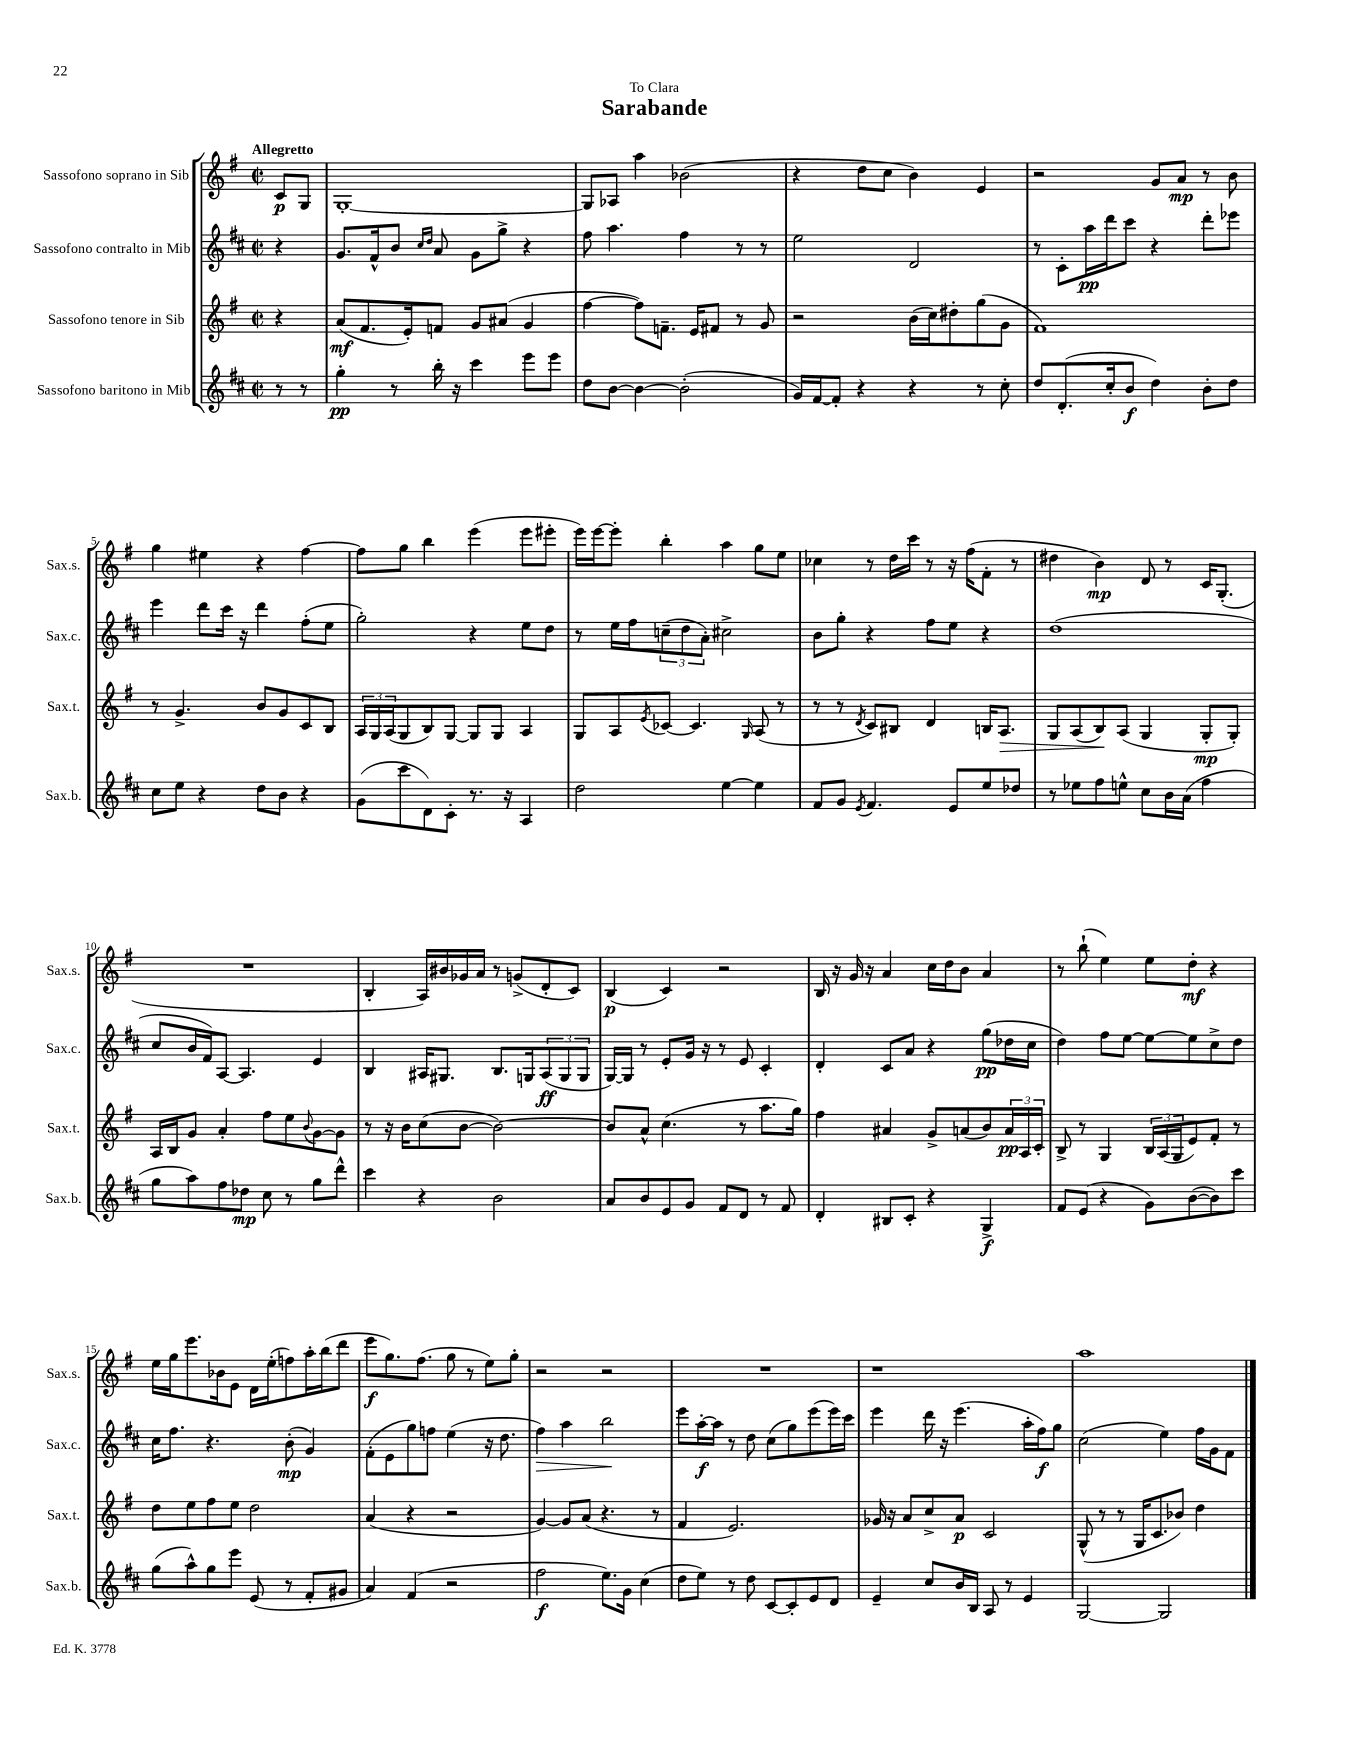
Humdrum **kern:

**kern	**dynam	**kern	**dynam	**kern	**dynam	**kern	**dynam
*part4	*part4	*part3	*part3	*part2	*part2	*part1	*part1
*staff4	*staff4	*staff3	*staff3	*staff2	*staff2	*staff1	*staff1
*I"Sassofono baritono in Mib	*	*I"Sassofono tenore in Sib	*	*I"Sassofono contralto in Mib	*	*I"Sassofono soprano in Sib	*
*I'Sax.b.	*	*I'Sax.t.	*	*I'Sax.c.	*	*I'Sax.s.	*
*clefG2	*	*clefG2	*	*clefG2	*	*clefG2	*
*k[f#c#]	*	*k[f#]	*	*k[f#c#]	*	*k[f#]	*
*M2/2	*	*M2/2	*	*M2/2	*	*M2/2	*
*met(c|)	*	*met(c|)	*	*met(c|)	*	*met(c|)	*
=	=	=	=	=	=	=	=
!	!	!	!	!	!	!LO:TX:a:B:t=Allegretto	!
8r	.	4r	.	4r	.	8c/L	p
8r	.	.	.	.	.	8G/J	.
=1	=1	=1	=1	=1	=1	=1	=1
4gg'\	pp	(8a/L	mf	8.g/L	.	[1G'	.
.	.	8.f#/	.	.	.	.	.
.	.	.	.	16f#^^/k	.	.	.
8r	.	.	.	8b/J	.	.	.
.	.	16e'/k)	.	.	.	.	.
.	.	.	.	16qqcc#/LL	.	.	.
.	.	.	.	16qqdd/JJ	.	.	.
16bb'\	.	8fn/J	.	8a/	.	.	.
16r	.	.	.	.	.	.	.
4ccc#\	.	8g/L	.	8g\L	.	.	.
.	.	(8a#X/J	.	8gg^\J	.	.	.
8eee\L	.	4g/	.	4r	.	.	.
8eee\J	.	.	.	.	.	.	.
=2	=2	=2	=2	=2	=2	=2	=2
8dd\L	.	[4ff#\	.	8ff#\	.	8G/L]	.
[8b\J	.	.	.	4.aa\	.	8A-X/J	.
4b\_	.	8ff#\L])	.	.	.	4aa\	.
.	.	8.fn~\J	.	.	.	.	.
(2b'\]	.	.	.	4ff#\	.	(2b-X\	.
.	.	16e/KL	.	.	.	.	.
.	.	8f#X/J	.	.	.	.	.
.	.	8r	.	8r	.	.	.
.	.	8g/	.	8r	.	.	.
=3	=3	=3	=3	=3	=3	=3	=3
16g/LL)	.	2r	.	2ee\	.	4r	.
[16f#/J	.	.	.	.	.	.	.
8f#'/J]	.	.	.	.	.	.	.
4r	.	.	.	.	.	8dd\L	.
.	.	.	.	.	.	8cc\J	.
4r	.	(16b\LL	.	2d/	.	4b\)	.
.	.	16cc\J)	.	.	.	.	.
.	.	8dd#X'\	.	.	.	.	.
8r	.	(8gg\	.	.	.	4e/	.
8cc#'\	.	8g\J	.	.	.	.	.
=4	=4	=4	=4	=4	=4	=4	=4
8dd/L	.	1f#)	.	8r	.	2r	.
(8.d'/	.	.	.	8c#'\L	.	.	.
.	.	.	.	16aa\L	pp	.	.
16cc#'/k	.	.	.	16ddd\J	.	.	.
8b/J	f	.	.	8ccc#\J	.	.	.
4dd\)	.	.	.	4r	.	8g/L	.
.	.	.	.	.	.	8a/J	mp
8b'\L	.	.	.	8ddd'\L	.	8r	.
8dd\J	.	.	.	8eee-X\J	.	8b\	.
!!LO:LB:g=z
=5	=5	=5	=5	=5	=5	=5	=5
8cc#\L	.	8r	.	4eee\	.	4gg\	.
8ee\J	.	4.g^/	.	.	.	.	.
4r	.	.	.	8ddd\L	.	4ee#X\	.
.	.	.	.	16ccc#\Jk	.	.	.
.	.	.	.	16r	.	.	.
8dd\L	.	8b/L	.	4ddd\	.	4r	.
8b\J	.	8g/	.	.	.	.	.
4r	.	8c/	.	(8ff#'\L	.	[4ff#\	.
.	.	8B/J	.	8ee\J	.	.	.
=6	=6	=6	=6	=6	=6	=6	=6
(8g\L	.	24A/LL	.	2gg'\)	.	8ff#\L]	.
.	.	24G/	.	.	.	.	.
.	.	(24A/J	.	.	.	.	.
8ccc#\	.	8G/	.	.	.	8gg\J	.
8d\)	.	8B/)	.	.	.	4bb\	.
8c#'\J	.	[8G/J	.	.	.	.	.
8.r	.	8G/L]	.	4r	.	(4eee\	.
.	.	8G/J	.	.	.	.	.
16r	.	.	.	.	.	.	.
4A/	.	4A/	.	8ee\L	.	8eee\L	.
.	.	.	.	8dd\J	.	8eee#X'\J	.
=7	=7	=7	=7	=7	=7	=7	=7
2dd\	.	8G/L	.	8r	.	16eee\LL)	.
.	.	.	.	.	.	[16eee\J	.
.	.	8A/	.	16ee\LL	.	8eee'\J]	.
.	.	.	.	16ff#\J	.	.	.
.	.	8qe/	.	.	.	.	.
.	.	[8c-X/J	.	(12ccn~\	.	4bb'\	.
.	.	.	.	12dd\	.	.	.
.	.	4.c-/]	.	.	.	.	.
.	.	.	.	12a'\J)	.	.	.
[4ee\	.	.	.	2cc#X^\	.	4aa\	.
.	.	16qqG/	.	.	.	.	.
4ee\]	.	(8A/	.	.	.	8gg\L	.
.	.	8r	.	.	.	8ee\J	.
=8	=8	=8	=8	=8	=8	=8	=8
8f#/L	.	8r	.	8b\L	.	4cc-X\	.
8g/J	.	8r	.	8gg'\J	.	.	.
8qe/	.	8qd/	.	.	.	.	.
4.f#/	.	8c/L)	.	4r	.	8r	.
.	.	8B#X/J	.	.	.	16dd\LL	.
.	.	.	.	.	.	16ccc\JJ	.
.	.	4d/	.	8ff#\L	.	8r	.
8e/L	.	.	.	8ee\J	.	16r	.
.	.	.	.	.	.	(16ff#\KL	.
8ee/	.	16Bn/KL	.	4r	.	8f#'\J	.
!	!	!	!LO:HP:b	!	!	!	!
.	.	8.A/J	>	.	.	.	.
8dd-X/J	.	.	.	.	.	8r	.
=9	=9	=9	=9	=9	=9	=9	=9
8r	.	8G/L	.	(1dd	.	4dd#X\	.
8ee-X\L	.	(8A/	.	.	.	.	.
8ff#\	.	8B/)	.	.	.	4b\)	mp
8een^^\J	.	(8A/J	]	.	.	.	.
8cc#\L	.	4G/	.	.	.	8d/	.
16b\L	.	.	.	.	.	8r	.
(16a\JJ	.	.	.	.	.	.	.
4ff#\	.	8G'/L	mp	.	.	16c/KL	.
.	.	.	.	.	.	(8.G'/J	.
.	.	8G'/J)	.	.	.	.	.
!!LO:LB:g=z
=10	=10	=10	=10	=10	=10	=10	=10
8gg\L	.	16A/LL	.	8cc#/L	.	1r	.
.	.	16B/J	.	.	.	.	.
8aa\)	.	8g/J	.	16b/L	.	.	.
.	.	.	.	16f#/J)	.	.	.
8ff#\	.	4a'/	.	[8A/J	.	.	.
8dd-X\J	mp	.	.	4.A/]	.	.	.
8cc#\	.	8ff#\L	.	.	.	.	.
8r	.	8ee\	.	.	.	.	.
.	.	8qqb/	.	.	.	.	.
8gg\L	.	[8g\	.	4e/	.	.	.
8ddd^^\J	.	8g\J]	.	.	.	.	.
=11	=11	=11	=11	=11	=11	=11	=11
4ccc#\	.	8r	.	4B/	.	4B'/	.
.	.	16r	.	.	.	.	.
.	.	16b\KL	.	.	.	.	.
4r	.	(8cc\	.	16A#X/KL	.	16A/LL)	.
.	.	.	.	8.G#X/J	.	16b#X/	.
.	.	[8b\J	.	.	.	16g-X/	.
.	.	.	.	.	.	16a/JJ	.
2b\	.	2b\_)	.	8.B/L	.	8r	.
.	.	.	.	.	.	(8gn^/L	.
.	.	.	.	16Gn/k	.	.	.
.	.	.	.	(12A#/	ff	8d'/	.
.	.	.	.	12G/	.	.	.
.	.	.	.	.	.	8c/J)	.
.	.	.	.	12G/J	.	.	.
=12	=12	=12	=12	=12	=12	=12	=12
8a/L	.	8b/L]	.	[16G/LL)	.	(4B/	p
.	.	.	.	16G/JJ]	.	.	.
8b/	.	8a^^/J	.	8r	.	.	.
8e/	.	(4.cc\	.	8e'/L	.	4c/)	.
8g/J	.	.	.	16g/Jk	.	.	.
.	.	.	.	16r	.	.	.
8f#/L	.	.	.	8r	.	2r	.
8d/J	.	8r	.	8e/	.	.	.
8r	.	8.aa\L	.	4c#'/	.	.	.
8f#/	.	.	.	.	.	.	.
.	.	16gg\Jk)	.	.	.	.	.
=13	=13	=13	=13	=13	=13	=13	=13
4d'/	.	4ff#\	.	4d'/	.	16B/	.
.	.	.	.	.	.	16r	.
.	.	.	.	.	.	16g/	.
.	.	.	.	.	.	16r	.
8B#X/L	.	4a#X/	.	8c#/L	.	4a/	.
8c#'/J	.	.	.	8a/J	.	.	.
4r	.	8g^/L	.	4r	.	16cc\LL	.
.	.	.	.	.	.	16dd\J	.
.	.	(8an/	.	.	.	8b\J	.
4G^/	f	8b/)	.	(8gg\L	pp	4a/	.
.	.	24a/L	pp	16dd-X\L	.	.	.
.	.	24A/	.	.	.	.	.
.	.	.	.	16cc#\JJ	.	.	.
.	.	24c'/JJ	.	.	.	.	.
=14	=14	=14	=14	=14	=14	=14	=14
8f#/L	.	8B^/	.	4dd\)	.	8r	.
(8e/J	.	8r	.	.	.	(8bb`\	.
4r	.	4G/	.	8ff#\L	.	4ee\)	.
.	.	.	.	[8ee\J	.	.	.
8g\L)	.	24B/LL	.	8ee\L_	.	8ee\L	.
.	.	(24A/	.	.	.	.	.
.	.	24G/J	.	.	.	.	.
([8b\	.	8e/)	.	8ee\]	.	8dd'\J	mf
8b\])	.	8f#'/J	.	8cc#^\	.	4r	.
8ccc#\J	.	8r	.	8dd\J	.	.	.
!!LO:LB:g=z
=15	=15	=15	=15	=15	=15	=15	=15
(8gg\L	.	8dd\L	.	16cc#\KL	.	16ee\LL	.
.	.	.	.	8.ff#\J	.	16gg\J	.
8aa^^\)	.	8ee\	.	.	.	8.eee\	.
8gg\	.	8ff#\	.	4.r	.	.	.
.	.	.	.	.	.	16b-X\k	.
8eee\J	.	8ee\J	.	.	.	8e\J	.
(8e/	.	2dd\	.	.	.	16d\LL	.
.	.	.	.	.	.	(16ee'\J	.
8r	.	.	.	(8b'\	mp	8ffn\)	.
8f#'/L	.	.	.	4g/)	.	16aa'\L	.
.	.	.	.	.	.	(16bb\J	.
8g#X/J	.	.	.	.	.	8ddd\J	.
=16	=16	=16	=16	=16	=16	=16	=16
4a/)	.	(4a/	.	(8f#'\L	.	8eee\L	f
.	.	.	.	8e\	.	8.gg\)	.
(4f#/	.	4r	.	8gg\)	.	.	.
.	.	.	.	.	.	(8.ff#\J	.
.	.	.	.	8ffn\J	.	.	.
2r	.	2r	.	(4ee\	.	8gg\	.
.	.	.	.	.	.	8r	.
.	.	.	.	16r	.	8ee\L)	.
.	.	.	.	8.dd\	.	.	.
.	.	.	.	.	.	8gg'\J	.
=17	=17	=17	=17	=17	=17	=17	=17
!	!	!	!	!	!LO:HP:b	!	!
2ff#\	f	[4g/)	.	4ff#\)	>	2r	.
.	.	8g/L]	.	4aa\	.	.	.
.	.	(8a/J	.	.	.	.	.
8.ee\L)	.	4.r	.	2bb\	.	2r	.
16g\Jk	.	.	.	.	.	.	.
(4cc#\	.	.	.	.	.	.	.
.	.	8r	.	.	.	.	.
.	.	.	.	.	]	.	.
=18	=18	=18	=18	=18	=18	=18	=18
8dd\L	.	4f#/	.	8eee\L	.	1r	.
8ee\J)	.	.	.	[16aa'\L	f	.	.
.	.	.	.	16aa\JJ]	.	.	.
8r	.	2.e/)	.	8r	.	.	.
8dd\	.	.	.	8dd\	.	.	.
[8c#/L	.	.	.	(8cc#\L	.	.	.
8c#'/]	.	.	.	8gg\)	.	.	.
8e/	.	.	.	(8eee\	.	.	.
8d/J	.	.	.	16eee\L)	.	.	.
.	.	.	.	16ccc#\JJ	.	.	.
=19	=19	=19	=19	=19	=19	=19	=19
4e~/	.	16g-X/	.	4eee\	.	1r	.
.	.	16r	.	.	.	.	.
.	.	8a/L	.	.	.	.	.
8cc#/L	.	8cc^/	.	16ddd\	.	.	.
.	.	.	.	16r	.	.	.
16b/L	.	8a/J	p	(4.eee\	.	.	.
16B/JJ	.	.	.	.	.	.	.
8A/	.	2c/	.	.	.	.	.
8r	.	.	.	.	.	.	.
4e/	.	.	.	16aa'\LL	.	.	.
.	.	.	.	16ff#\J)	f	.	.
.	.	.	.	8gg\J	.	.	.
=20	=20	=20	=20	=20	=20	=20	=20
[2G/	.	(8G^^/	.	(2cc#\	.	1aa	.
.	.	8r	.	.	.	.	.
.	.	8r	.	.	.	.	.
.	.	16G/KL	.	.	.	.	.
.	.	8.c/	.	.	.	.	.
2G/]	.	.	.	4ee\)	.	.	.
.	.	8b-X/J)	.	.	.	.	.
.	.	4dd\	.	16ff#\LL	.	.	.
.	.	.	.	16g\J	.	.	.
.	.	.	.	8f#\J	.	.	.
==	==	==	==	==	==	==	==
*-	*-	*-	*-	*-	*-	*-	*-
